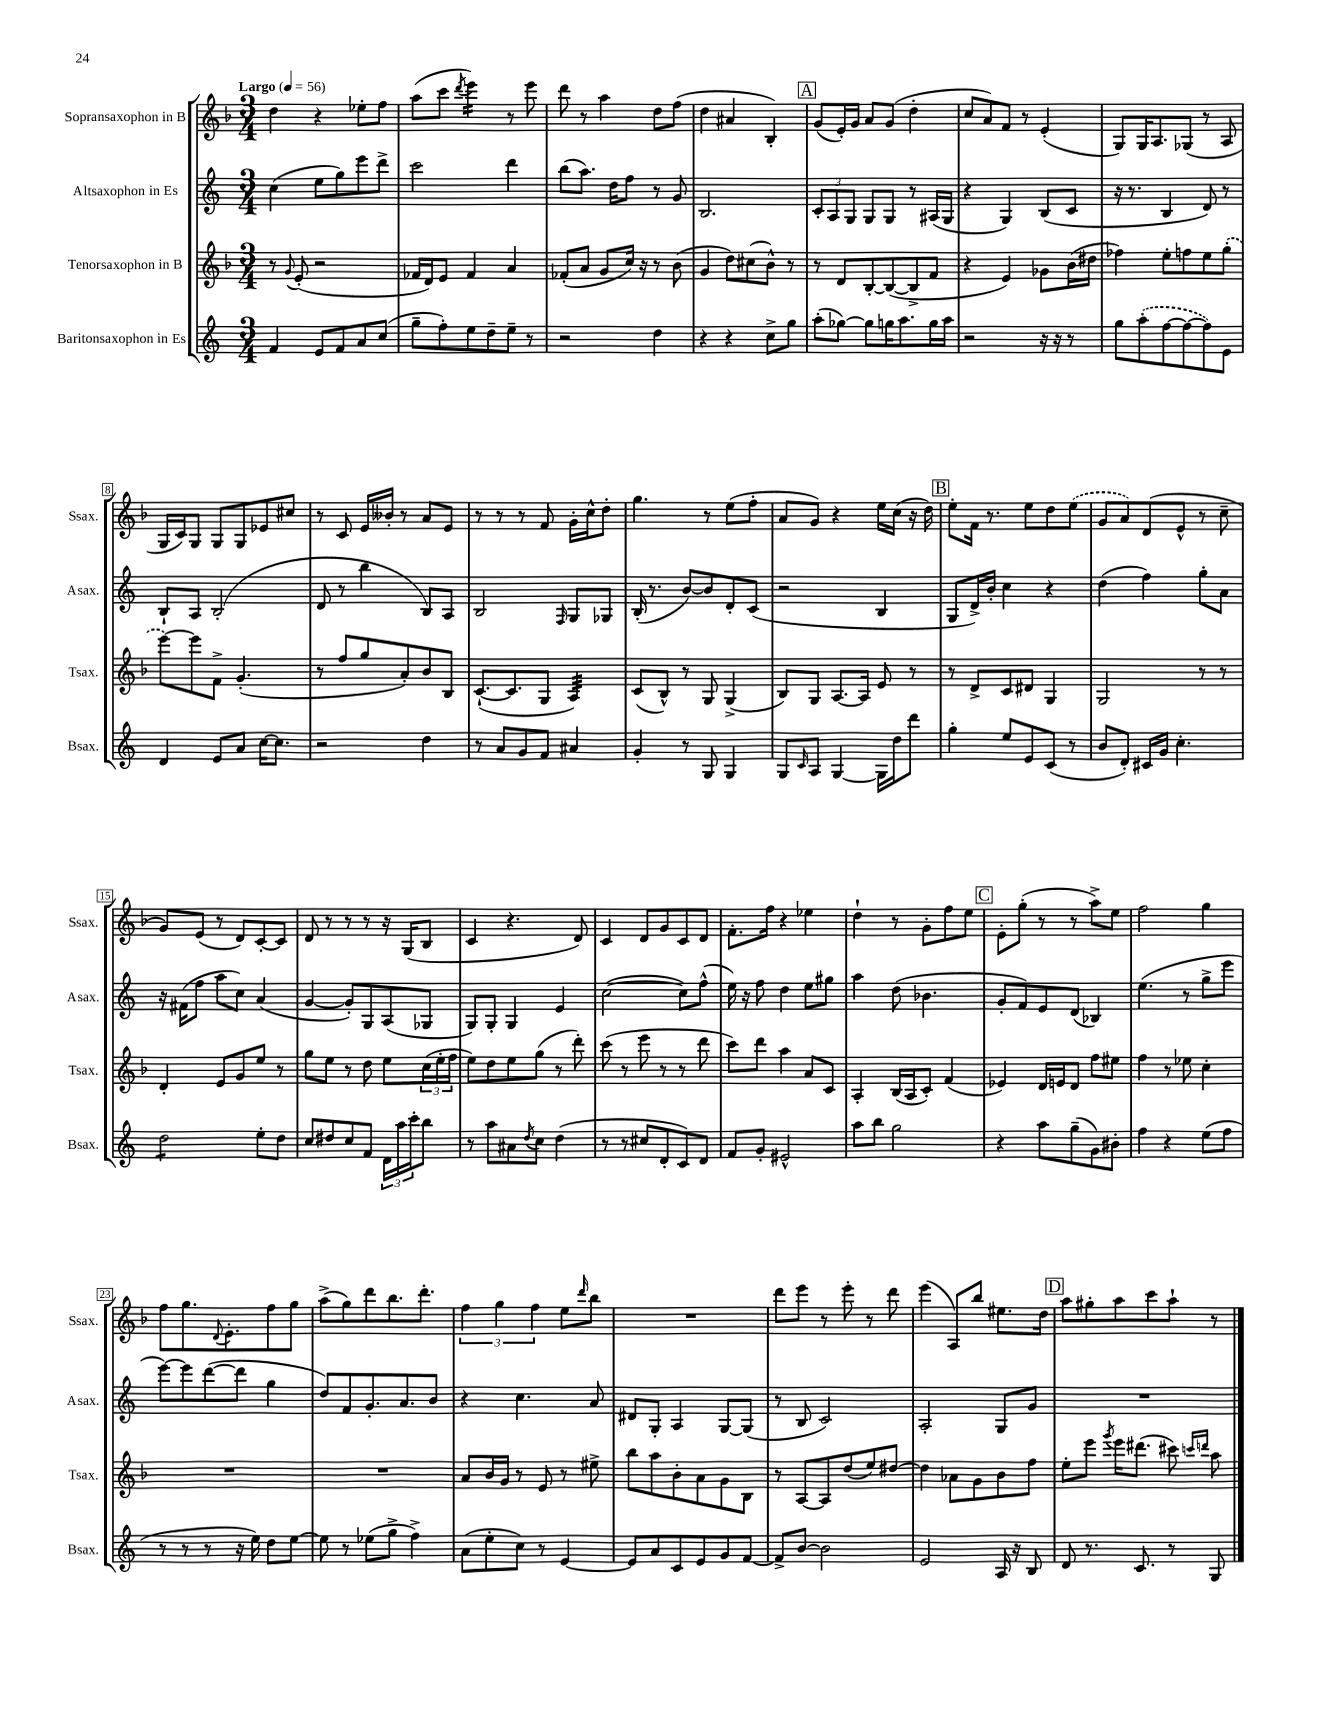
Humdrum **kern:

**kern	**kern	**kern	**kern
*staff4	*staff3	*staff2	*staff1
*clefG2	*clefG2	*clefG2	*clefG2
*k[]	*k[b-]	*k[]	*k[b-]
*M3/4	*M3/4	*M3/4	*M3/4
*MM56	*MM56	*MM56	*MM56
4f/	8r	(4cc\	4dd\
.	8qqg/	.	.
.	(8e'/	.	.
8e/L	2r	8ee\L	4r
8f/	.	8gg\)	.
8a/	.	8eee\	8ee-'\L
(8cc/J	.	8ddd^\J	8ff\J
=	=	=	=
8gg~\L	16f-/LL	2ccc\	(8aa\L
.	16d/J)	.	.
8ff'\)	8e/J	.	8ccc\J
.	.	.	8qddd/
8ee\	4f-/	.	4eee\)
8dd~\	.	.	.
8ee~\J	4a/	4ddd\	8r
8r	.	.	8eee\
=	=	=	=
2r	(8f-'/L	(8bb\L	8ddd\
.	8a/J	8.aa\J)	8r
.	8g/L	.	4aa\
.	.	16dd\LK	.
.	16cc/Jk)	8ff\J	.
.	16r	.	.
4dd\	8r	8r	8dd\L
.	(8b-\	8g/	(8ff\J
=	=	=	=
4r	4g/	2.B/	4dd\
4r	8dd\L)	.	4a#/
.	(8cc#\	.	.
8cc^\L	8b-^^\J)	.	4B-'/)
8gg\J	8r	.	.
=	=	=	=
(8aa'\L	8r	12c'/L	(8g/L
.	.	12A/	.
[8gg-\J)	8d/L	.	16e'/L)
.	.	12G/J	.
.	.	.	16g/JJ
8gg-\]L	[8B-'/	8G/L	8a/L
16gg\K	(8B-/_	8G/J	(8g/J
8.aa\	.	.	.
.	8B-^/]	8r	4dd'\
16gg\L	8f/J	(16A#/LL	.
16aa\JJ	.	16G/JJ	.
=	=	=	=
2r	4r	4r	8cc/L
.	.	.	8a/)
.	4e/)	4G/)	8f/J
.	.	.	8r
16r	8g-\L	(8B/L	(4e'/
16r	.	.	.
8r	(16b-\L	8c/J	.
.	16dd#\JJ	.	.
=	=	=	=
8gg\L	4ff-\)	16r	8G/L)
.	.	8.r	.
(8aa'\	.	.	16G/K
.	.	.	8.A/
[8ff\	8ee'\L	4B/	.
8ff\_	8ff\	.	(8G-/J
8ff\])	8ee\	8d/)	8r
8e\J	(8gg'\J	8r	8A/
=	=	=	=
4d/	[8eee\L)	8B`/L	16G/LL
.	.	.	16c/J)
.	8eee\]	8A/J	8G/J
8e/L	8f^\J	(2B'/	8G/L
8a/J	(4.g'/	.	8G/
[16cc\LK	.	.	8e-/
8.cc\]J	.	.	.
.	.	.	8cc#/J
=	=	=	=
2r	8r	8d/	8r
.	8ff/L	8r	8c/
.	8gg/	4bb\	16e/LL
.	.	.	16b--'/JJ
.	8a'/)	.	8r
4dd\	8b-/	8B/L)	8a/L
.	8B-/J	8A/J	8e/J
=	=	=	=
8r	([8.c`/L	2B/	8r
8a/L	.	.	8r
.	8.c/]	.	.
8g/	.	.	8r
8f/J	8G/J	.	8f/
.	.	16qqF/	.
4a#/	4A/)	8G/L	16g'\LL
.	.	.	16cc^^\J
.	.	8G-/J	8dd'\J
=	=	=	=
4g'/	(8c/L	(16B'/	4.gg\
.	.	8.r	.
.	8B-^^/J)	.	.
8r	8r	[8b/L)	.
8G/	8G/	8b/]	8r
4G/	(4G^/	8d'/	(8ee\L
.	.	(8c/J	8ff'\J
=	=	=	=
8G/L	8B-/L)	2r	8a/L
16qqc/	.	.	.
8A/J	8G/J	.	8g/J)
[4G/	[8.A/L	.	4r
.	16A/]Jk	.	.
16G\]LL	8e/	4B/	16ee\LL
16dd\J	.	.	(16cc\JJ
8ddd\J	8r	.	16r
.	.	.	16dd\)
=	=	=	=
4gg'\	8r	8G/L	8ee'\L
.	8d^/L	16d^/L)	16f\Jk
.	.	16b'/JJ	8.r
8ee/L	8c/	4cc\	.
8e/	8d#/J	.	8ee\L
(8c/J	4G/	4r	8dd\
8r	.	.	(8ee\J
=	=	=	=
8b/L	2G/	(4dd\	8g/L
8d'/J)	.	.	8a/)
16c#/LL	.	4ff\)	(8d/
16g/JJ	.	.	.
4.cc'\	.	.	8e^^/J
.	8r	8gg'\L	8r
.	8r	8a\J	8cc~\
=	=	=	=
2dd\	4d'/	16r	8g/L)
.	.	(16f#\LK	.
.	.	8ff\J	(8e/J
.	8e/L	8aa\L	8r
.	8g/	8cc\J)	8d/L)
8ee'\L	8ee/J	(4a/	[8c'/
8dd\J	8r	.	8c/]J
=	=	=	=
8cc/L	8gg\L	[4g/	8d/
8dd#/	8ee\J	.	8r
8cc/	8r	8g'/]L)	8r
8f/J	8dd\	8G/	8r
24d\LL	8ee\L	(8A/	16r
24aa\	.	.	.
.	.	.	(16G/LK
24ccc'\J	.	.	.
8bb\J	(24cc\L	8G-/J	8B-/J
.	24ee'\	.	.
.	24ff\JJ	.	.
=	=	=	=
8r	8ee\L)	8G/L)	4c/
8aa\L	8dd\	8G'/J	.
8a#\	8ee\	4G/	4.r
8qdd/	.	.	.
8cc\J	(8gg\J	.	.
(4dd\	8r	4e/	.
.	8ddd'\)	.	8d/)
=	=	=	=
8r	(8ccc\	([2cc\	4c/
8r	8r	.	.
8cc#/L	8eee\	.	8d/L
8d'/	8r	.	8g/
8c/)	8r	8cc\]L)	8c/
8d/J	8ddd\	(8ff^^\J	8d/J
=	=	=	=
8f/L	8ccc\L)	16ee\)	8.f'\L
.	.	16r	.
8g'/J	8ddd\J	8ff\	.
.	.	.	16ff\Jk
2e#^^/	4aa\	4dd\	4r
.	8a/L	8ee\L	4ee-\
.	8c/J	8gg#\J	.
=	=	=	=
8aa\L	4A'/	4aa\	4dd`\
8bb\J	.	.	.
2gg\	(16B-/LL	(8dd\	8r
.	16A/J	.	.
.	8c'/J)	4.b-\	8g'\L
.	(4f/	.	8ff\
.	.	.	8ee\J
=	=	=	=
4r	4e-/)	8g'/L	8e'\L
.	.	8f/)	(8gg'\J
8aa\L	16d/LL	8e/	8r
.	16e/J	.	.
(8gg~\	8d/J	(8d/J	8r
8g\)	8ff\L	4B-/)	8aa^\L)
8b#'\J	8ee#\J	.	8ee\J
=	=	=	=
4ff\	4ff\	(4.ee\	2ff\
4r	8r	.	.
.	8ee-\	8r	.
(8ee\L	4cc'\	8gg^\L	4gg\
8ff\J	.	8eee\J	.
=	=	=	=
8r	2.r	[8eee\L)	8ff\L
8r	.	8eee\]	8.gg\
8r	.	([8ddd\	.
.	.	.	8qqd/
.	.	.	8.e'\
16r	.	8ddd\]J	.
16ee\)	.	.	.
8dd\L	.	4gg\	8ff\
[8ee\J	.	.	8gg\J
=	=	=	=
8ee\]	2.r	8dd/L)	(8aa^\L
8r	.	8f/	8gg\)
(8ee-\L	.	8.g'/	8ddd\
8gg^\J	.	.	8.bb-\
.	.	8.a/	.
4ff^\)	.	.	.
.	.	.	8.ddd'\J
.	.	8b/J	.
=	=	=	=
(8a\L	8a/L	4r	6ff\
8ee'\	16b-/L	.	.
.	.	.	6gg\
.	16g/JJ	.	.
8cc\J)	8r	4.cc\	.
.	.	.	6ff\
8r	8e/	.	.
[4e/	8r	.	8ee\L
.	.	.	16qqddd/
.	8ee#^\	8a/	8bb-\J
=	=	=	=
8e/]L	8bb-\L	8d#/L	2.r
8a/	8aa\	8G'/J	.
8c/	8b-'\	4A/	.
8e/	8a\	.	.
8g/	8g\	[8G/L	.
[8f/J	8B-\J	(8G/]J	.
=	=	=	=
8f^/]L	8r	8r	8ddd\L
[8b/J	[8A/L	8B/	8eee\J
2b\]	8A/]	2c/)	8r
.	(8dd/	.	8eee'\
.	8ee/)	.	8r
.	[8dd#/J	.	8ddd\
=	=	=	=
2e/	4dd#\]	2A'/	(4eee\
.	8a-\L	.	8A/L)
.	8g\	.	8bb-/J
16A/	8b-\	8G/L	8.ee#\L
16r	.	.	.
8B/	8ff\J	8g/J	.
.	.	.	16dd\Jk
=	=	=	=
8d/	8ee'\L	2.r	8aa\L
8.r	8eee\J	.	8gg#'\
.	8qggg/	.	.
.	16eee\LK	.	8aa\
8.c/	(8.ddd#\J	.	.
.	.	.	8ccc\
8r	8ccc#\)	.	8aa`\J
.	16qqccc/LL	.	.
.	16qqddd/JJ	.	.
8G/	8aa\	.	8r
==	==	==	==
*-	*-	*-	*-
